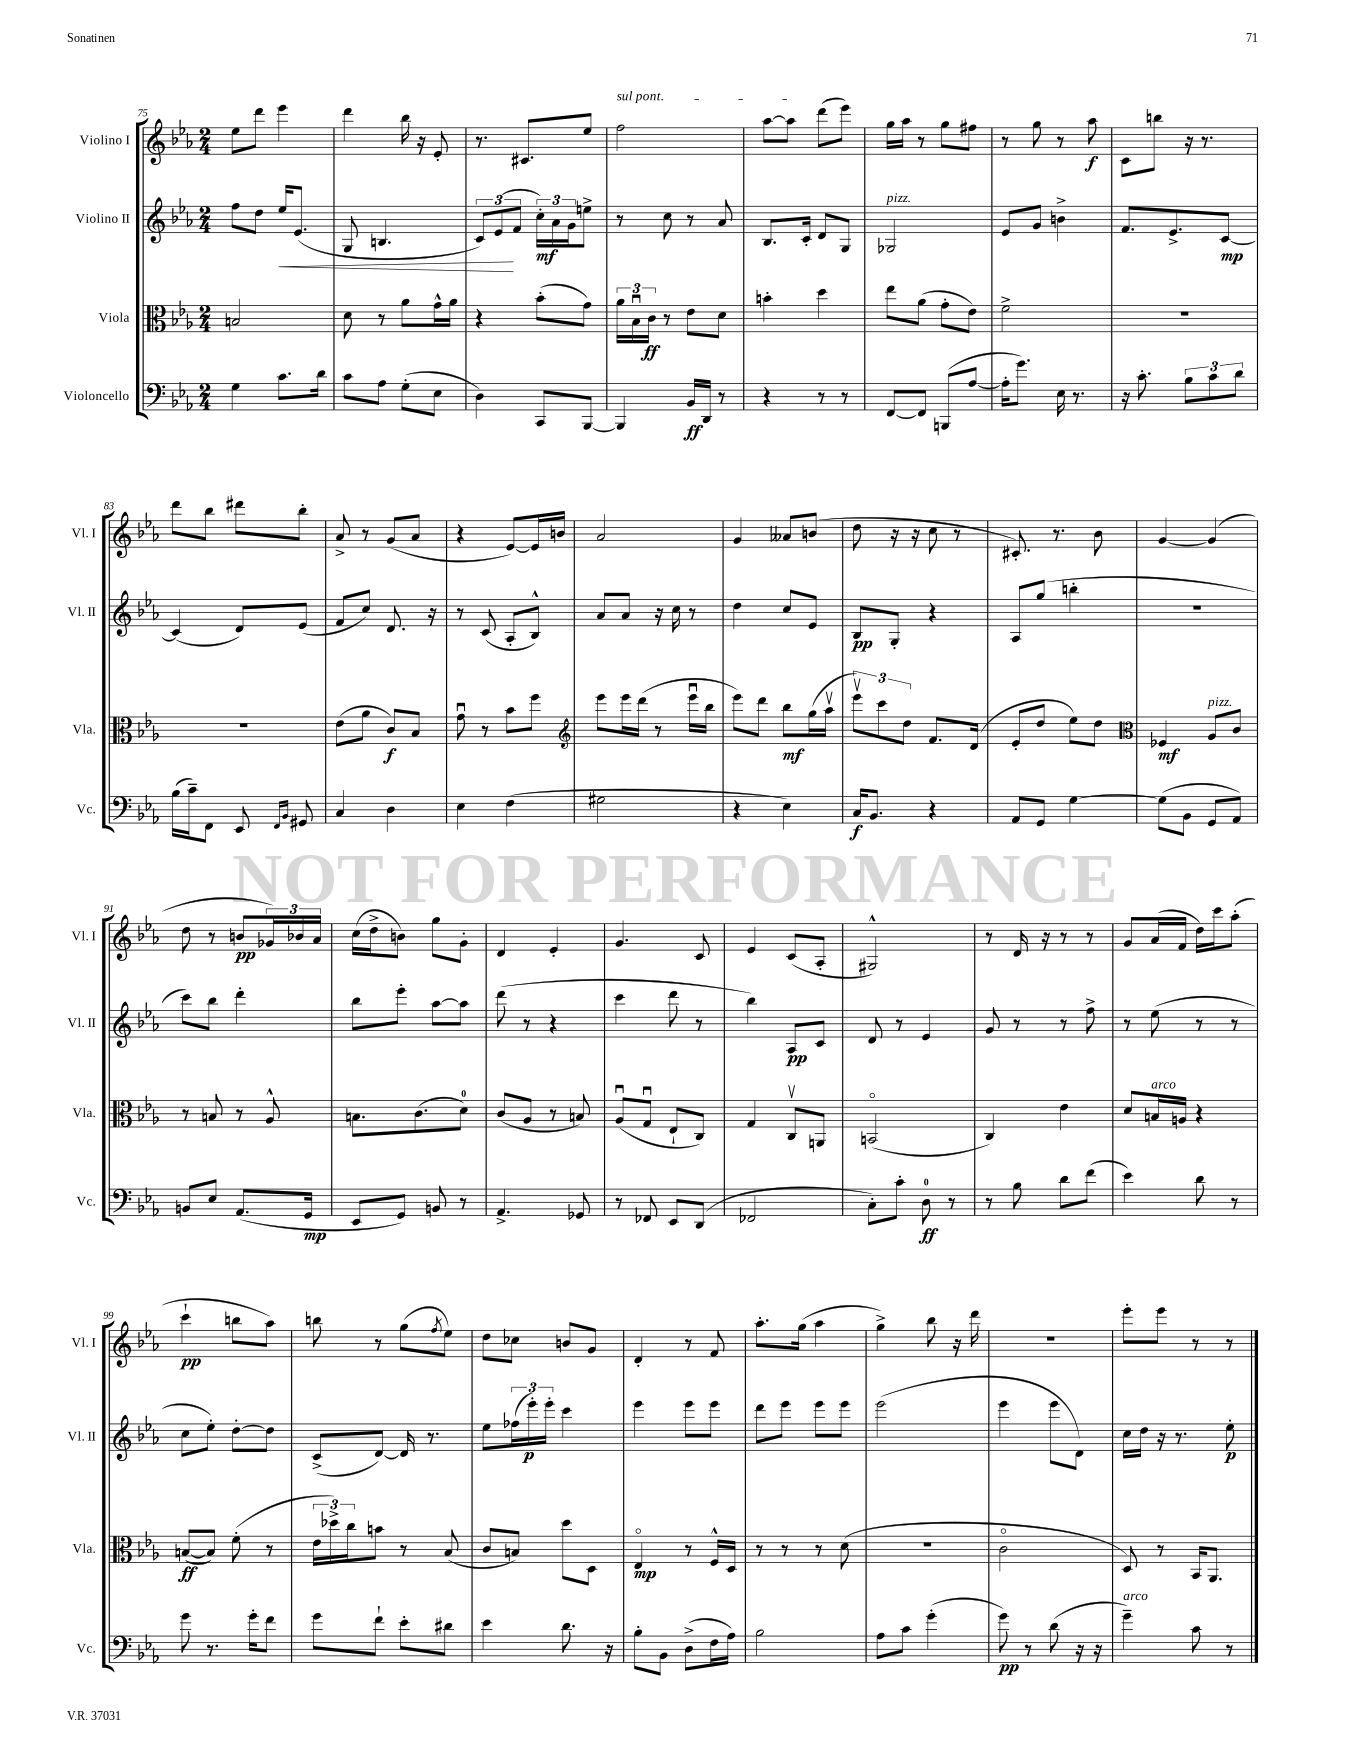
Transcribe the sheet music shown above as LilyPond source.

<<
\new StaffGroup <<
\new Staff = "s0" \with { instrumentName = "Violino I" shortInstrumentName = "Vl. I" } {
    \clef treble \key ees \major \numericTimeSignature \time 2/4
    ees''8 d'''8 ees'''4 |
    d'''4 bes''16 r16 ees'8-. |
    r8. cis'8. ees''8 |
    \once \override TextSpanner.bound-details.left.text = \markup { \italic "sul pont." } f''2\startTextSpan |
    aes''8~ aes''8 d'''8( ees'''8\stopTextSpan) |
    g''16 aes''16 r8 g''8 fis''8 |
    r8 g''8 r8 aes''8\f |
    c'8 b''8 r16 r8. |
    d'''8 bes''8 dis'''8 bes''8-. |
    aes'8-> r8 g'8( aes'8 |
    r4 ees'8~) ees'16 b'16 |
    aes'2 |
    g'4 aeses'8 b'8( |
    d''8 r16 r16 c''8 r8 |
    cis'8.-.) r8. bes'8 |
    g'4~ g'4( |
    d''8 r8 b'8\pp \tuplet 3/2 { ges'16) bes'16 aes'16 } |
    c''16( d''16-> b'8) g''8 g'8-. |
    d'4 ees'4-. |
    g'4. c'8 |
    ees'4 c'8( aes8-. |
    gis2-^) |
    r8 d'16 r16 r8 r8 |
    g'8 aes'16( f'16 d''16) c'''16 aes''8-.( |
    c'''4-!\pp b''8 aes''8) |
    b''8 r8 g''8( \acciaccatura { f''8 } ees''8) |
    d''8 ces''8 b'8 g'8 |
    d'4-. r8 f'8 |
    aes''8.-. g''16( aes''4 |
    g''4->) bes''8 r16 d'''16 |
    r2 |
    ees'''8-. ees'''8 r8 r8 \bar "|." |
}
\new Staff = "s1" \with { instrumentName = "Violino II" shortInstrumentName = "Vl. II" } {
    \clef treble \key ees \major \numericTimeSignature \time 2/4
    f''8 d''8 ees''16\< ees'8.( |
    g8 b4. |
    \tuplet 3/2 { c'8) ees'8\!( f'8 } \tuplet 3/2 { c''16-.\mf) aes'16 g'16 } e''8-> |
    r8 c''8 r8 aes'8 |
    bes8. c'16-. d'8 g8 |
    ges2^\markup { \italic "pizz." } |
    ees'8 g'8 b'4-> |
    f'8. ees'8.-> c'8~\mp |
    c'4( d'8) ees'8( |
    f'8 c''8) d'8. r16 |
    r8 c'8( aes8-. bes8-^) |
    aes'8 aes'8 r16 c''16 r8 |
    d''4 c''8 ees'8 |
    bes8\pp g8-. r4 |
    aes8 g''8( b''4-. |
    r2 |
    c'''8) bes''8 d'''4-. |
    bes''8 ees'''8-. aes''8~ aes''8 |
    d'''8( r8 r4 |
    c'''4 d'''8 r8 |
    bes''4) aes8\pp c'8 |
    d'8 r8 ees'4 |
    g'8 r8 r8 f''8-> |
    r8 ees''8( r8 r8 |
    c''8 ees''8-.) d''8~-. d''8 |
    c'8->( d'8~) d'16 r8. |
    ees''8 \tuplet 3/2 { fes''16( ees'''16-.\p) ees'''16-. } c'''4 |
    ees'''4 ees'''8 ees'''8 |
    d'''8 ees'''8 ees'''8 ees'''8 |
    ees'''2( |
    ees'''4 ees'''8 d'8) |
    c''16 d''16 r16 r8. ees''8-.\p \bar "|." |
}
\new Staff = "s2" \with { instrumentName = "Viola" shortInstrumentName = "Vla." } {
    \clef alto \key ees \major \numericTimeSignature \time 2/4
    b2 |
    d'8 r8 aes'8 g'16-^ aes'16 |
    r4 bes'8-.( g'8) |
    \tuplet 3/2 { aes'16 bes16\downbow c'16\ff } r8 ees'8 d'8 |
    b'4-. d''4 |
    ees''8 aes'8( g'8-. ees'8) |
    f'2-> |
    R2 |
    R2 |
    ees'8( aes'8 c'8\f) bes8 |
    g'8\downbow r8 bes'8 f''8 |
    \clef treble ees'''8 ees'''16 d'''16( r8 ees'''16\downbow bes''16 |
    ees'''8) d'''8 bes''8\mf g''16( aes''16\upbow |
    \tuplet 3/2 { ees'''8\upbow) c'''8 d''8 } f'8. d'16( |
    ees'8-. d''8 ees''8) d''8 |
    \clef alto fes4\mf aes8^\markup { \italic "pizz." } c'8 |
    r8 b8 r8 aes8-^ |
    b8. c'8.( d'8-0) |
    c'8( aes8 r8 b8) |
    aes8\downbow( g8\downbow ees8-! c8) |
    g4 c8\upbow a,8 |
    b,2\flageolet( |
    c4) ees'4 |
    d'8 b16^\markup { \italic "arco" } a16 r4 |
    b8~\ff( b8) f'8-.( r8 |
    \tuplet 3/2 { ees'16 des''16->) c''16 } b'8 r8 bes8( |
    c'8 b8) d''8 d8 |
    ees4\flageolet\mp r8 f16-^ d16 |
    r8 r8 r8 d'8( |
    R2 |
    c'2\flageolet |
    d8) r8 bes,16 aes,8. \bar "|." |
}
\new Staff = "s3" \with { instrumentName = "Violoncello" shortInstrumentName = "Vc." } {
    \clef bass \key ees \major \numericTimeSignature \time 2/4
    g4 c'8. d'16 |
    c'8 aes8 g8-.( ees8 |
    d4) c,8 bes,,8~ |
    bes,,4 bes,16\ff d,16 r8 |
    r4 r8 r8 |
    f,8~ f,8 b,,8( aes8~ |
    aes16-. g'8.) ees16 r8. |
    r16 c'8.-. \tuplet 3/2 { bes8 c'8 d'8 } |
    bes16( c'16--) f,8 ees,8 \grace { f,16 bes,16 } gis,8 |
    c4 d4 |
    ees4 f4( |
    gis2 |
    r4 ees4) |
    c16\f bes,8. r4 |
    aes,8 g,8 g4~ |
    g8( bes,8 g,8 aes,8) |
    b,8 ees8 aes,8.( g,16\mp |
    ees,8 g,8) b,8 r8 |
    aes,4.-> ges,8 |
    r8 fes,8 ees,8 d,8( |
    fes,2 |
    c8-.) c'8-. d8-0\ff r8 |
    r8 bes8 d'8 f'8( |
    ees'4) d'8 r8 |
    g'8 r8. g'16-. f'8 |
    g'8 f'8-! ees'8-. dis'8 |
    ees'4 d'8. r16 |
    bes8-. bes,8 d8->( f16 aes16) |
    bes2 |
    aes8 c'8 g'4-.( |
    g'8\pp) r8 d'8( r16 r16 |
    g'4--^\markup { \italic "arco" }) c'8 r8 \bar "|." |
}
>>
>>
\layout { \context { \Score currentBarNumber = #75 } }
